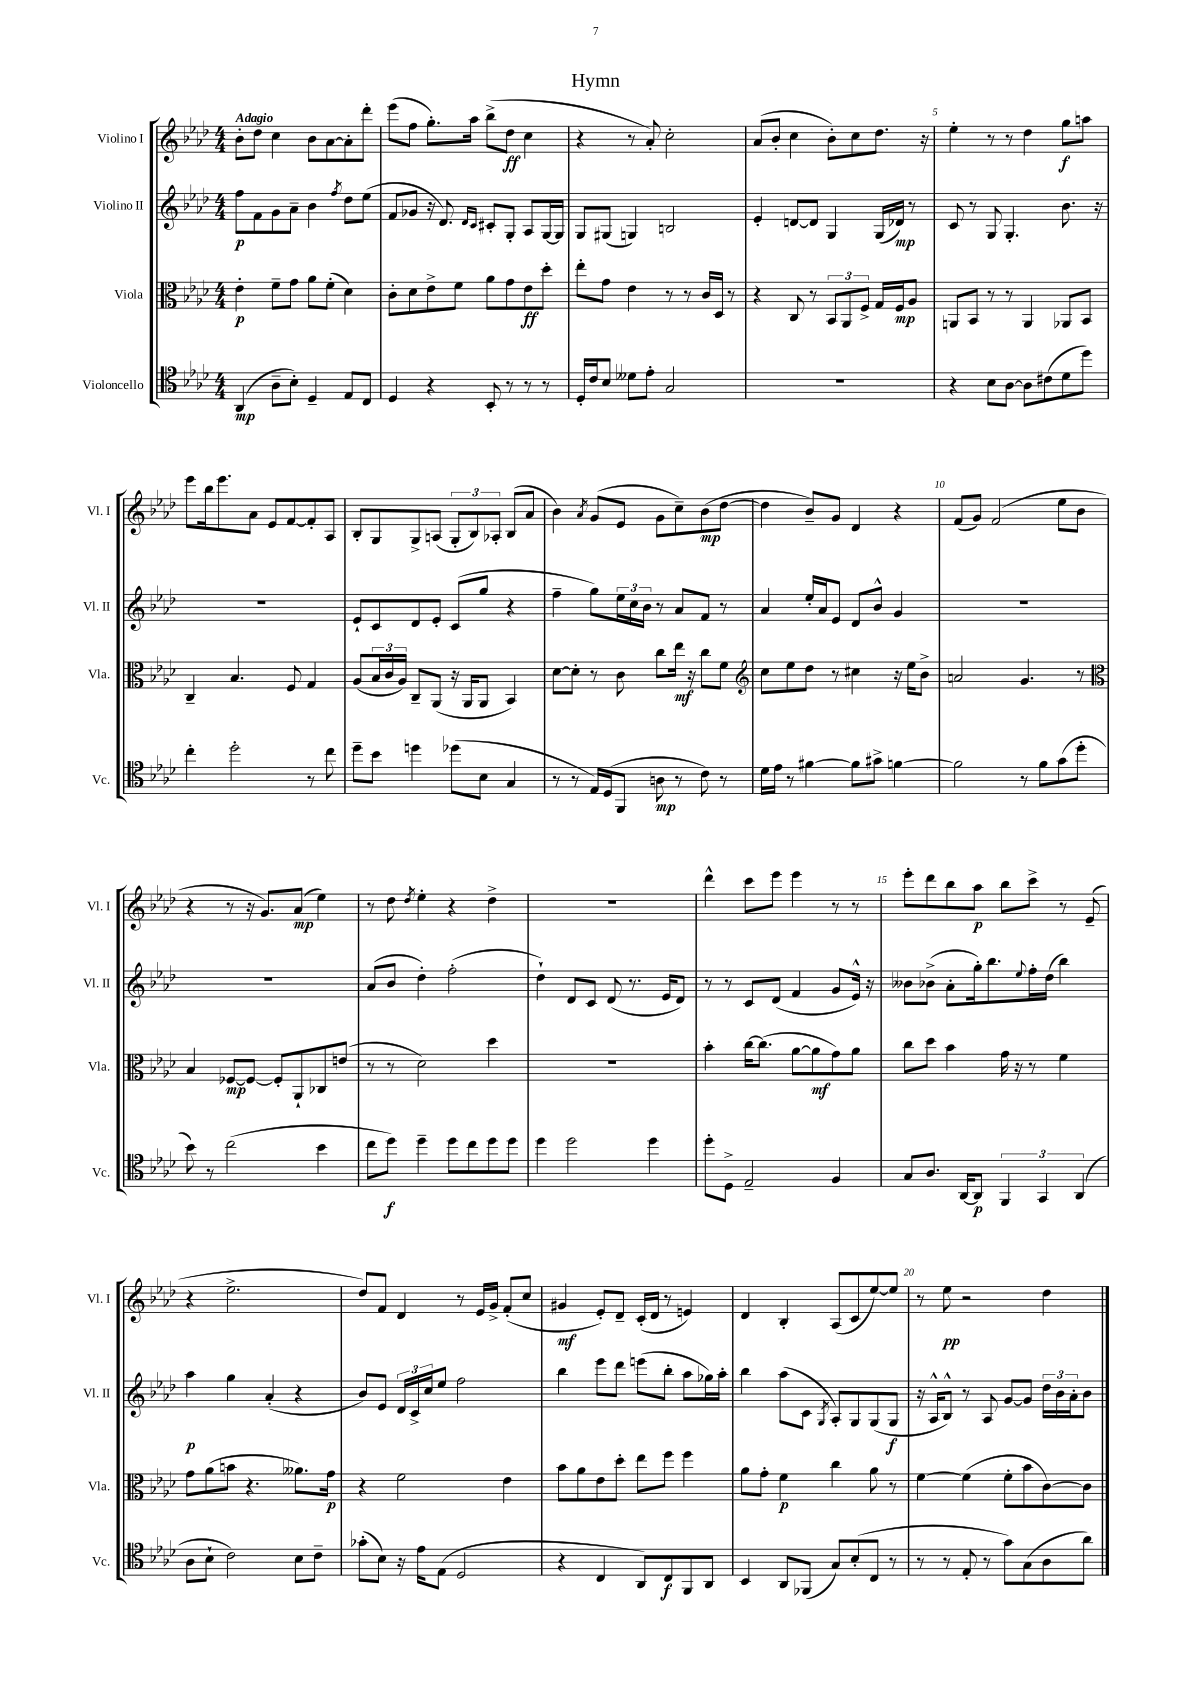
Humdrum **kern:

**kern	**dynam	**kern	**dynam	**kern	**dynam	**kern	**dynam
*part4	*part4	*part3	*part3	*part2	*part2	*part1	*part1
*staff4	*staff4	*staff3	*staff3	*staff2	*staff2	*staff1	*staff1
*I"Violoncello	*	*I"Viola	*	*I"Violino II	*	*I"Violino I	*
*I'Vc.	*	*I'Vla.	*	*I'Vl. II	*	*I'Vl. I	*
*clefC4	*	*clefC3	*	*clefG2	*	*clefG2	*
*k[b-e-a-d-]	*	*k[b-e-a-d-]	*	*k[b-e-a-d-]	*	*k[b-e-a-d-]	*
*M4/4	*	*M4/4	*	*M4/4	*	*M4/4	*
=1	=1	=1	=1	=1	=1	=1	=1
!	!	!	!	!	!	!LO:TX:a:B:t=Adagio	!
(4AA-/	mp	4e-'\	p	8ff\L	p	8b-'\L	.
.	.	.	.	8f\	.	8dd-\J	.
8A-~\L	.	8f~\L	.	8g\	.	4cc\	.
8B-'\J)	.	8g\J	.	8a-~\J	.	.	.
4D-~/	.	8a-\L	.	4b-\	.	8b-\L	.
.	.	(8f'\J	.	.	.	[8a-\	.
.	.	.	.	8qff/	.	.	.
8E-/L	.	4d-\)	.	8dd-\L	.	8a-'\]	.
8C/J	.	.	.	(8ee-\J	.	8ddd-'\J	.
=2	=2	=2	=2	=2	=2	=2	=2
4D-/	.	8c'\L	.	8f/L	.	(8eee-\L	.
.	.	8d-\	.	8g-X/J	.	8ff\J	.
4r	.	8e-^\	.	16r	.	8.gg'\L)	.
.	.	.	.	8.d-/)	.	.	.
.	.	8f\J	.	.	.	.	.
.	.	.	.	.	.	16aa-\Jk	.
.	.	.	.	16qqd-/LL	.	.	.
.	.	.	.	16qqc/JJ	.	.	.
8BB-'/	.	8a-\L	.	8c#X'/L	.	(8bb-^\L	.
8r	.	8g\	.	8G'/J	.	8dd-\J	ff
8r	.	8e-\	ff	8A-/L	.	4cc\	.
8r	.	8dd-'\J	.	[16G/L	.	.	.
.	.	.	.	16G/JJ]	.	.	.
=3	=3	=3	=3	=3	=3	=3	=3
16D-'/LL	.	8ee-'\L	.	8G/L	.	4r	.
16c/J	.	.	.	.	.	.	.
8B-/J	.	8g\J	.	(8G#X/J	.	.	.
8d--X\L	.	4e-\	.	4Gn/)	.	8r	.
8e-'\J	.	.	.	.	.	8a-'/)	.
2G/	.	8r	.	2Bn/	.	2cc'\	.
.	.	8r	.	.	.	.	.
.	.	16c/LL	.	.	.	.	.
.	.	16D-/JJ	.	.	.	.	.
.	.	8r	.	.	.	.	.
=4	=4	=4	=4	=4	=4	=4	=4
1r	.	4r	.	4e-'/	.	(8a-/L	.
.	.	.	.	.	.	8b-'/J	.
.	.	8C/	.	[8dn/L	.	4cc\	.
.	.	8r	.	8d/J]	.	.	.
.	.	12BB-/L	.	4G/	.	8b-'\L)	.
.	.	12AA-/	.	.	.	.	.
.	.	.	.	.	.	8cc\	.
.	.	12F^/J	.	.	.	.	.
.	.	16G/LL	.	(16G/LL	.	8.dd-\J	.
.	.	16F/J	mp	16d-X/JJ)	mp	.	.
.	.	8A-/J	.	8r	.	.	.
.	.	.	.	.	.	16r	.
=5	=5	=5	=5	=5	=5	=5	=5
4r	.	8AAn/L	.	8c/	.	4ee-'\	.
.	.	8BB-/J	.	8r	.	.	.
8B-\L	.	8r	.	8G/	.	8r	.
[8A-\J	.	8r	.	4.G'/	.	8r	.
8A-\L]	.	4AA/	.	.	.	4dd-\	.
(8c#X\	.	.	.	.	.	.	.
8d-\	.	8AA-X/L	.	8.b-\	.	8gg\L	f
8dd-\J)	.	8BB-/J	.	.	.	8aan\J	.
.	.	.	.	16r	.	.	.
!!LO:LB:g=z
=6	=6	=6	=6	=6	=6	=6	=6
4cc'\	.	4C~/	.	1r	.	8eee-\L	.
.	.	.	.	.	.	16bb-\k	.
.	.	.	.	.	.	8.eee-\	.
2dd-'\	.	4.B-/	.	.	.	.	.
.	.	.	.	.	.	8a-\J	.
.	.	.	.	.	.	8e-/L	.
.	.	8F/	.	.	.	[8f/	.
8r	.	4G/	.	.	.	8f'/]	.
8cc\	.	.	.	.	.	8A-/J	.
=7	=7	=7	=7	=7	=7	=7	=7
8dd-~\L	.	(8A-/L	.	8e-`/L	.	8B-'/L	.
8b-\J	.	24B-/L	.	8c/	.	8G/	.
.	.	24c/	.	.	.	.	.
.	.	24A-/JJ)	.	.	.	.	.
4ddn\	.	8C~/L	.	8d-/	.	8G^/	.
.	.	(8AA-/J	.	8e-'/J	.	(8An/J	.
(8dd-X\L	.	16r	.	(8c/L	.	12G'/L	.
.	.	16AA-/KL	.	.	.	.	.
.	.	.	.	.	.	12B-/)	.
8B-\J	.	8AA-/J	.	8gg/J	.	.	.
.	.	.	.	.	.	12A-X'/J	.
4G/	.	4BB-/)	.	4r	.	(8B-/L	.
.	.	.	.	.	.	8a-/J	.
=8	=8	=8	=8	=8	=8	=8	=8
8r	.	[8d-\L	.	4ff~\	.	4b-\)	.
8r	.	8d-'\J]	.	.	.	.	.
.	.	.	.	.	.	8qa-/	.
16E-/LL)	.	8r	.	8gg\L)	.	(8g/L	.
(16D-/J	.	.	.	.	.	.	.
8FF/J	.	8c\	.	24ee-\L	.	8e-/J	.
.	.	.	.	24cc\	.	.	.
.	.	.	.	24b-\JJ	.	.	.
8An\	mp	8cc\L	.	8r	.	8g\L	.
8r	.	16ee-\Jk	mf	8a-/L	.	8cc~\)	.
.	.	16r	.	.	.	.	.
8c\)	.	8cc\L	.	8f/J	.	(8b-\	mp
8r	.	8f\J	.	8r	.	[8dd-\J	.
=9	=9	=9	=9	=9	=9	=9	=9
*	*	*clefG2	*	*	*	*	*
16d-\LL	.	8cc\L	.	4a-/	.	4dd-\]	.
16e-\JJ	.	.	.	.	.	.	.
8r	.	8ee-\	.	.	.	.	.
[4f#X\	.	8dd-\J	.	16ee-'/LL	.	8b-~/L)	.
.	.	.	.	16a-/J	.	.	.
.	.	8r	.	8e-/J	.	8g/J	.
8f#\L]	.	4cc#X\	.	8d-/L	.	4d-/	.
8g#X^\J	.	.	.	8b-^^/J	.	.	.
[4fn\	.	16r	.	4g/	.	4r	.
.	.	16ee-\KL	.	.	.	.	.
.	.	8b-^\J	.	.	.	.	.
=10	=10	=10	=10	=10	=10	=10	=10
2f\]	.	2an/	.	1r	.	(8f/L	.
.	.	.	.	.	.	8g/J)	.
.	.	.	.	.	.	(2f/	.
8r	.	4.g/	.	.	.	.	.
8f\L	.	.	.	.	.	.	.
(8g\	.	.	.	.	.	8ee-\L	.
8dd-'\J	.	8r	.	.	.	8b-\J	.
!!LO:LB:g=z
=11	=11	=11	=11	=11	=11	=11	=11
*	*	*clefC3	*	*	*	*	*
8b-\)	.	4B-/	.	1r	.	4r	.
8r	.	.	.	.	.	.	.
(2cc\	.	[8F-X/L	mp	.	.	8r	.
.	.	8F-/J_	.	.	.	16r	.
.	.	.	.	.	.	8.g/L)	.
.	.	8F-'/L]	.	.	.	.	.
.	.	8AA-`/	.	.	.	(8a-/J	mp
4b-\	.	8C-X/	.	.	.	4ee-\)	.
.	.	(8en/J	.	.	.	.	.
=12	=12	=12	=12	=12	=12	=12	=12
8cc\L	.	8r	.	(8a-/L	.	8r	.
8dd-\J)	f	8r	.	8b-/J	.	8dd-\	.
.	.	.	.	.	.	8qdd-/	.
4dd-~\	.	2d-\)	.	4dd-'\)	.	4ee-'\	.
8dd-\L	.	.	.	(2ff'\	.	4r	.
8cc\	.	.	.	.	.	.	.
8dd-\	.	4dd-\	.	.	.	4dd-^\	.
8dd-\J	.	.	.	.	.	.	.
=13	=13	=13	=13	=13	=13	=13	=13
4dd-\	.	1r	.	4dd-`\)	.	1r	.
2dd-\	.	.	.	8d-/L	.	.	.
.	.	.	.	8c/J	.	.	.
.	.	.	.	(8d-/	.	.	.
.	.	.	.	8.r	.	.	.
4dd-\	.	.	.	.	.	.	.
.	.	.	.	16e-/KL	.	.	.
.	.	.	.	8d-/J)	.	.	.
=14	=14	=14	=14	=14	=14	=14	=14
8dd-'\L	.	4b-'\	.	8r	.	4ddd-^^\	.
8D-^\J	.	.	.	8r	.	.	.
2E-~/	.	[16cc\KL	.	8c/L	.	8ccc\L	.
.	.	(8.cc\J]	.	.	.	.	.
.	.	.	.	(8d-/J	.	8eee-\J	.
.	.	[8a-\L	.	4f/	.	4eee-\	.
.	.	8a-\]	mf	.	.	.	.
4F/	.	8g\)	.	8g/L	.	8r	.
.	.	8a-\J	.	16e-^^/Jk)	.	8r	.
.	.	.	.	16r	.	.	.
=15	=15	=15	=15	=15	=15	=15	=15
8G/L	.	8cc\L	.	8b--X\L	.	8eee-'\L	.
8.A-/J	.	8dd-\J	.	(8b-X^\J	.	8ddd-\	.
.	.	4b-\	.	8a-'\L	.	8bb-\	.
[16AA-/KL	.	.	.	.	.	.	.
8AA-/J]	p	.	.	16gg'\k)	.	8aa-\J	p
.	.	.	.	8.bb-\	.	.	.
6FF/	.	16g\	.	.	.	8bb-\L	.
.	.	16r	.	.	.	.	.
.	.	.	.	8qqee-/	.	.	.
.	.	8r	.	16ff'\L	.	8ccc^\J	.
6GG/	.	.	.	.	.	.	.
.	.	.	.	(16dd-\JJ	.	.	.
.	.	4f\	.	4bb-\)	.	8r	.
(6AA-/	.	.	.	.	.	.	.
.	.	.	.	.	.	(8e-~/	.
!!LO:LB:g=z
=16	=16	=16	=16	=16	=16	=16	=16
8A-\L	.	8g\L	.	4aa-\	p	4r	.
8B-`\J	.	(8a-\	.	.	.	.	.
2c\)	.	8bn\J	.	4gg\	.	2.ee-^\	.
.	.	4.r	.	.	.	.	.
.	.	.	.	(4a-'/	.	.	.
8B-\L	.	8.a--X\L)	.	4r	.	.	.
8c~\J	.	.	.	.	.	.	.
.	.	16g\Jk	p	.	.	.	.
=17	=17	=17	=17	=17	=17	=17	=17
(8g-X'\L	.	4r	.	8b-/L)	.	8dd-/L)	.
8B-\J)	.	.	.	8e-/J	.	8f/J	.
16r	.	2f\	.	24d-/LL	.	4d-/	.
.	.	.	.	24c^/	.	.	.
16e-\KL	.	.	.	.	.	.	.
.	.	.	.	24cc/J	.	.	.
(8E-\J	.	.	.	8ee-/J	.	.	.
2D-/	.	.	.	2ff\	.	8r	.
.	.	.	.	.	.	16e-/LL	.
.	.	.	.	.	.	16g^/JJ	.
.	.	4e-\	.	.	.	(8f'/L	.
.	.	.	.	.	.	8cc/J	.
=18	=18	=18	=18	=18	=18	=18	=18
4r	.	8b-\L	.	4bb-\	.	4g#X/	mf
.	.	8a-\	.	.	.	.	.
4C/	.	8e-\	.	8eee-\L	.	8e-'/L)	.
.	.	8dd-'\J	.	8ddd-\J	.	8d-~/J	.
8AA-/L)	.	8ee-\L	.	(8eeen\L	.	(16c'/LL	.
.	.	.	.	.	.	16d-/JJ	.
8C/	f	8ff\J	.	8bb-'\J	.	8r	.
8FF/	.	4ff\	.	8aa-\L	.	4en/)	.
8AA-/J	.	.	.	16gg-X\L)	.	.	.
.	.	.	.	16aa-'\JJ	.	.	.
=19	=19	=19	=19	=19	=19	=19	=19
4BB-/	.	8a-\L	.	4bb-\	.	4d-/	.
.	.	8g'\J	.	.	.	.	.
8AA-/L	.	4f\	p	(8aa-\L	.	4B-'/	.
(8FF-X/J	.	.	.	8c\J	.	.	.
.	.	.	.	8qG/	.	.	.
8G/L)	.	4cc\	.	8A-'/L)	.	(8A-/L	.
(8B-'/	.	.	.	8G/	.	8c/	.
8C/J	.	8a-\	.	(8G/	.	[8ee-/)	.
8r	.	8r	.	8G/J	f	8ee-/J]	.
=20	=20	=20	=20	=20	=20	=20	=20
8r	.	[4f\	.	16r	.	8r	.
.	.	.	.	16A-^^/KL	.	.	.
8r	.	.	.	8B-^^/J)	.	8ee-\	pp
8E-'/	.	(4f\]	.	8r	.	2r	.
8r	.	.	.	8A-/	.	.	.
8g\L)	.	8f'\L	.	[8g/L	.	.	.
(8G\	.	8b-\	.	8g/J]	.	.	.
8A-\	.	[8c\)	.	24dd-\LL	.	4dd-\	.
.	.	.	.	24b-\	.	.	.
.	.	.	.	24a-'\J	.	.	.
8a-\J)	.	8c\J]	.	8b-\J	.	.	.
==	==	==	==	==	==	==	==
*-	*-	*-	*-	*-	*-	*-	*-
